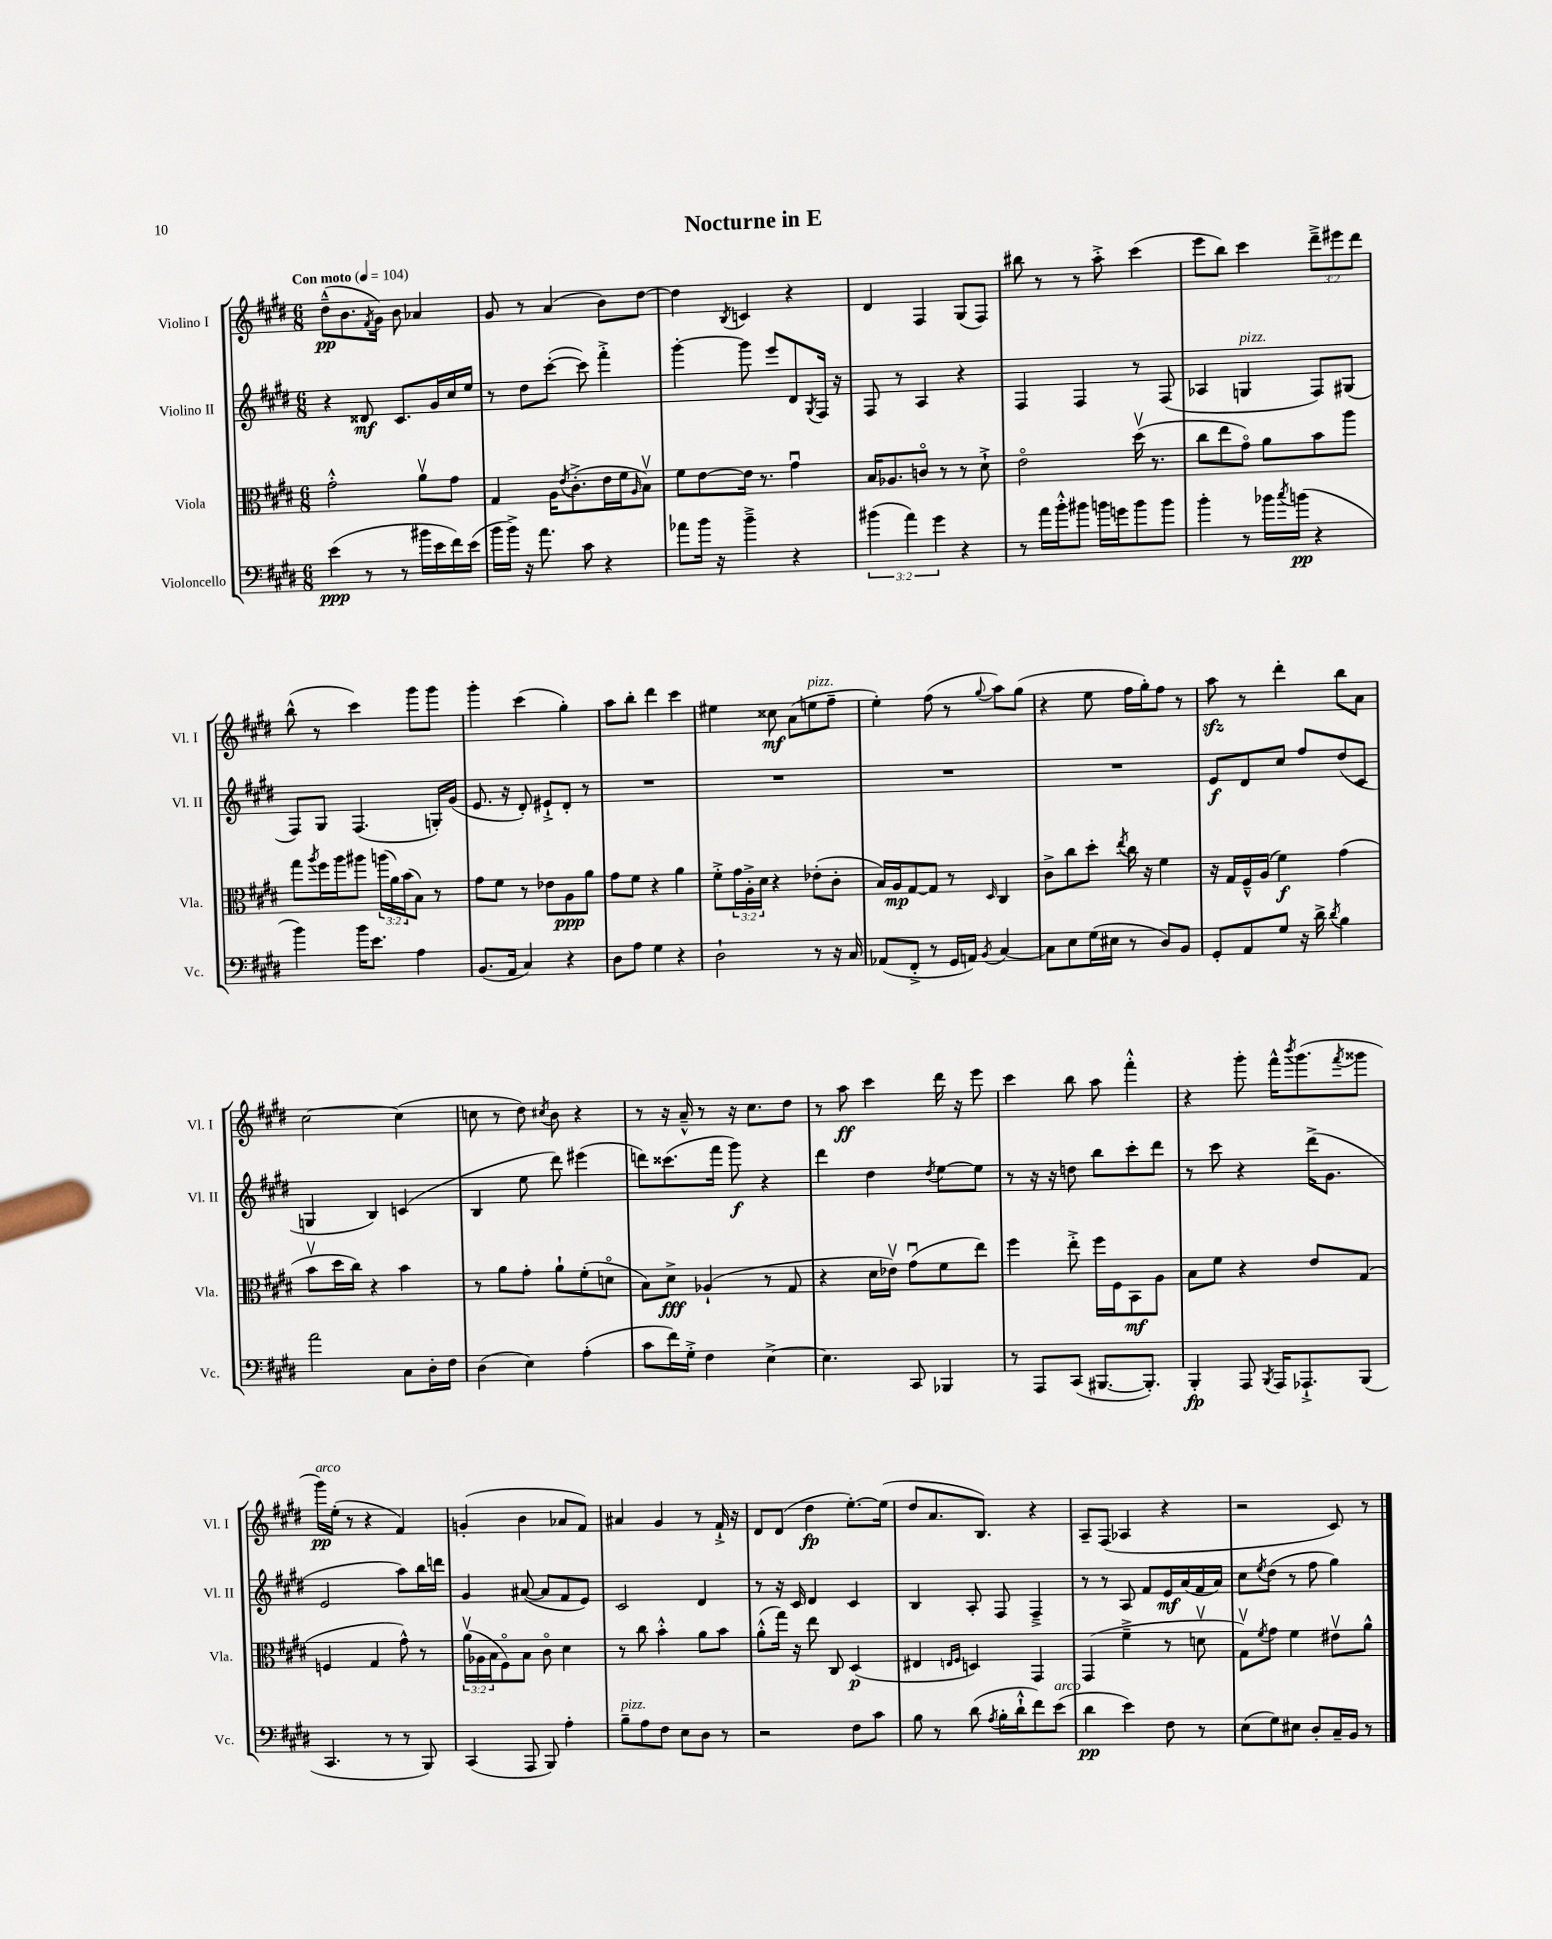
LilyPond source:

\header { title = "Nocturne in E" }
<<
\new StaffGroup <<
\new Staff = "s0" \with { instrumentName = "Violino I" shortInstrumentName = "Vl. I" } {
    \clef treble \key e \major \numericTimeSignature \time 6/8 \override Staff.TupletNumber.text = #tuplet-number::calc-fraction-text \tempo "Con moto" 4 = 104
    dis''8---^\pp( b'8. \acciaccatura { fis'8 } gis'16) b'8 aes'4 |
    gis'8 r8 a'4( b'8) dis''8~ |
    dis''4 \acciaccatura { b8 } c'4 r4 |
    dis'4 fis4 gis8( fis8) |
    bis''8 r8 r8 a''8-.-> cis'''4( |
    e'''8 b''8) cis'''4 \tuplet 3/2 { dis'''8---> eis'''8 dis'''8 } |
    b''8-^( r8 cis'''4) gis'''8 gis'''8 |
    gis'''4-. cis'''4( gis''4-.) |
    a''8 b''8-. dis'''4 cis'''4 |
    eis''4 cisis''8\mf a'8( e''8^\markup { \italic "pizz." } fis''8-- |
    e''4-.) fis''8( r8 \appoggiatura { gis''8 } a''8) gis''8( |
    r4 e''8 fis''16 gis''16-.) fis''8 r8 |
    a''8\sfz r8 dis'''4-. b''8 a'8 |
    cis''2~ cis''4( |
    c''8 r8 dis''8) \acciaccatura { cis''8 } b'8 r4 |
    r8 r16 a'16---^ r8 r16 cis''8. dis''8 |
    r8 a''8\ff cis'''4 dis'''16 r16 e'''8 |
    cis'''4 b''8 a''8 fis'''4-.-^ |
    r4 gis'''8-. fis'''16-^ \acciaccatura { b'''8 } gis'''8.( \acciaccatura { fis'''8 } gisis'''8 |
    gis'''16\pp^\markup { \italic "arco" }) e''16-.( r8 r4 fis'4) |
    g'4-.( b'4 aes'8 fis'8) |
    ais'4 gis'4 r8 fis'16-!-> r16 |
    dis'8 dis'8( dis''4\fp e''8.~-.) e''16( |
    dis''8 a'8. b8.) r4 |
    a8-- fis8( aes4 r4 |
    r2 cis'8) r8 \bar "|." |
}
\new Staff = "s1" \with { instrumentName = "Violino II" shortInstrumentName = "Vl. II" } {
    \clef treble \key e \major \numericTimeSignature \time 6/8
    r4 disis'8\mf cis'8. gis'16 cis''16 e''16 |
    r8 dis''8 cis'''8~-.( cis'''8) fis'''4-.-> |
    gis'''4~-. gis'''8 e'''8 dis'8 \acciaccatura { gis8 } fis16 r16 |
    fis8 r8 a4 r4 |
    fis4 fis4 r8 fis8( |
    aes4 g4^\markup { \italic "pizz." } fis8) gis8( |
    fis8) gis8 fis4.( g16-.) gis'16( |
    e'8. r16 dis'8-.) eis'8-!-> dis'8-. r8 |
    R2. |
    R2. |
    R2. |
    R2. |
    e'8\f dis'8 cis''8 fis''8 dis''8( cis'8 |
    g4 b4) c'4( |
    b4 e''8 dis'''8) eis'''4( |
    d'''8) cisis'''8.( fis'''16 gis'''8\f) r4 |
    dis'''4 dis''4 \acciaccatura { dis''8 } e''8~ e''8 |
    r8 r16 r16 d''8 b''8 cis'''8-. dis'''8 |
    r8 cis'''8 r4 dis'''16->( gis'8. |
    e'2 a''8) b''16 d'''16 |
    gis'4 ais'8~( ais'8 fis'8 e'8) |
    cis'2 dis'4 |
    r8 r16 cis'16 dis'4 cis'4 |
    b4 a8-. fis8 fis4---> |
    r8 r8 a8 fis'8 e'16\mf a'16( fis'16 a'16) |
    cis''8 \acciaccatura { e''8 } dis''8( r8 fis''8 gis''4) \bar "|." |
}
\new Staff = "s2" \with { instrumentName = "Viola" shortInstrumentName = "Vla." } {
    \clef alto \key e \major \numericTimeSignature \time 6/8 \override Staff.TupletNumber.text = #tuplet-number::calc-fraction-text
    gis'2-.-^ a'8\upbow gis'8 |
    gis4 a16 \acciaccatura { e'8 } cis'8.-.->( e'16 fis'16 \grace { a16 } b8\upbow) |
    fis'8 e'8~ e'16 r8. gis'4\downbow |
    b16 aes8. c'8\flageolet r8 r8 dis'8-!-> |
    e'2\flageolet dis''16\upbow( r8. |
    cis''8 e''8 gis'8\flageolet) a'8 b'8 a''8 |
    gis''8 \acciaccatura { a''8 } fis''16 a''16 ais''8 \tuplet 3/2 { a''16( a'16) b'16( } b8) r8 |
    gis'8 fis'8 r8 ees'8 a8\ppp a'8 |
    gis'8 fis'8 r4 a'4 |
    fis'8-.-> \tuplet 3/2 { gis'16 a16-.-> dis'16 } r4 ees'8-.( cis'8-. |
    b16) a16\mp gis8~ gis8 r8 \grace { dis16 } cis4 |
    cis'8-> cis''8 dis''8-. \acciaccatura { e''8 } cis''16 r16 fis'4 |
    r16 gis16 fis16---^ a16( fis'4\f) gis'4( |
    b'8\upbow dis''16 cis''16) r4 b'4 |
    r8 a'8 gis'8-. a'8-! fis'8-.( d'8\flageolet |
    b8) dis'8->\fff aes4-!( r8 gis8 |
    r4 dis'16 ees'16\upbow) gis'8\downbow( fis'8 e''8) |
    fis''4 e''8-.-> fis''16 fis16 b,8\mf a8 |
    b8 fis'8 r4 e'8 gis8( |
    f4 gis4 gis'8-^) r8 |
    \tuplet 3/2 { a'16\upbow( aes16 b16 } fis8\flageolet) b8 cis'8\flageolet dis'4 |
    r8 cis''8 b'4-.-^ a'8 b'8 |
    a'8-.-^( gis''16) r16 e''8 cis8 dis4\p( |
    eis4 \grace { e16 fis16 } d4) gis,4 |
    gis,4( fis'4---> r8 d'8\upbow |
    gis8\upbow) \acciaccatura { fis'8 } gis'8 fis'4 eis'8\upbow a'8-^ \bar "|." |
}
\new Staff = "s3" \with { instrumentName = "Violoncello" shortInstrumentName = "Vc." } {
    \clef bass \key e \major \numericTimeSignature \time 6/8 \override Staff.TupletNumber.text = #tuplet-number::calc-fraction-text
    e'4\ppp( r8 r8 bis'16 e'16 fis'16) e'16( |
    b'16 b'16->) r16 a'8. cis'8 r4 |
    aes'8 b'16 r16 b'4---> r4 |
    \tuplet 3/2 { bis'4( a'4) gis'4 } r4 |
    r8 a'16 b'16-.-^ bis'8 b'16 g'16 b'8 b'8 |
    b'4-. r8 bes'16 \acciaccatura { cis''8 } b'16\pp( r4 |
    b'4) b'16 e'8. a4 |
    b,8.( a,16 cis4) r4 |
    dis8 a8 gis4 r4 |
    dis2-! r8 r16 cis16 |
    aes,8( fis,8-.-> r8 gis,16 a,16) \acciaccatura { b,8 } cis4~ |
    cis8 e8 gis16( eis16 r8 dis8) b,8 |
    gis,8-. a,8 gis8 r16 dis'16-> \acciaccatura { dis'8 } b4 |
    a'2 cis8 dis16-. fis16 |
    dis4( e4) a4-.( |
    cis'8 fis'16) gis16-.-> fis4 e4~-> |
    e4. cis,8 bes,,4 |
    r8 a,,8 cis,8( bis,,8.~ bis,,8.-.) |
    b,,4-.\fp a,,8 \acciaccatura { b,,8 } a,,16 aes,,8.-!-> b,,8( |
    cis,4. r8 r8 b,,8) |
    cis,4( a,,8 b,,8) a4-. |
    b8--^\markup { \italic "pizz." } a8 fis8 e8 dis8 r8 |
    r2 fis8 cis'8 |
    b8 r8 dis'8( \acciaccatura { a8 } b16-. dis'16-!-^ fis'8) e'8^\markup { \italic "arco" }( |
    dis'4\pp e'4) fis8 r8 |
    e8( gis8) eis8 dis8-. cis16-- b,16 r8 \bar "|." |
}
>>
>>
\layout { \context { \Score \remove "Bar_number_engraver" } }
